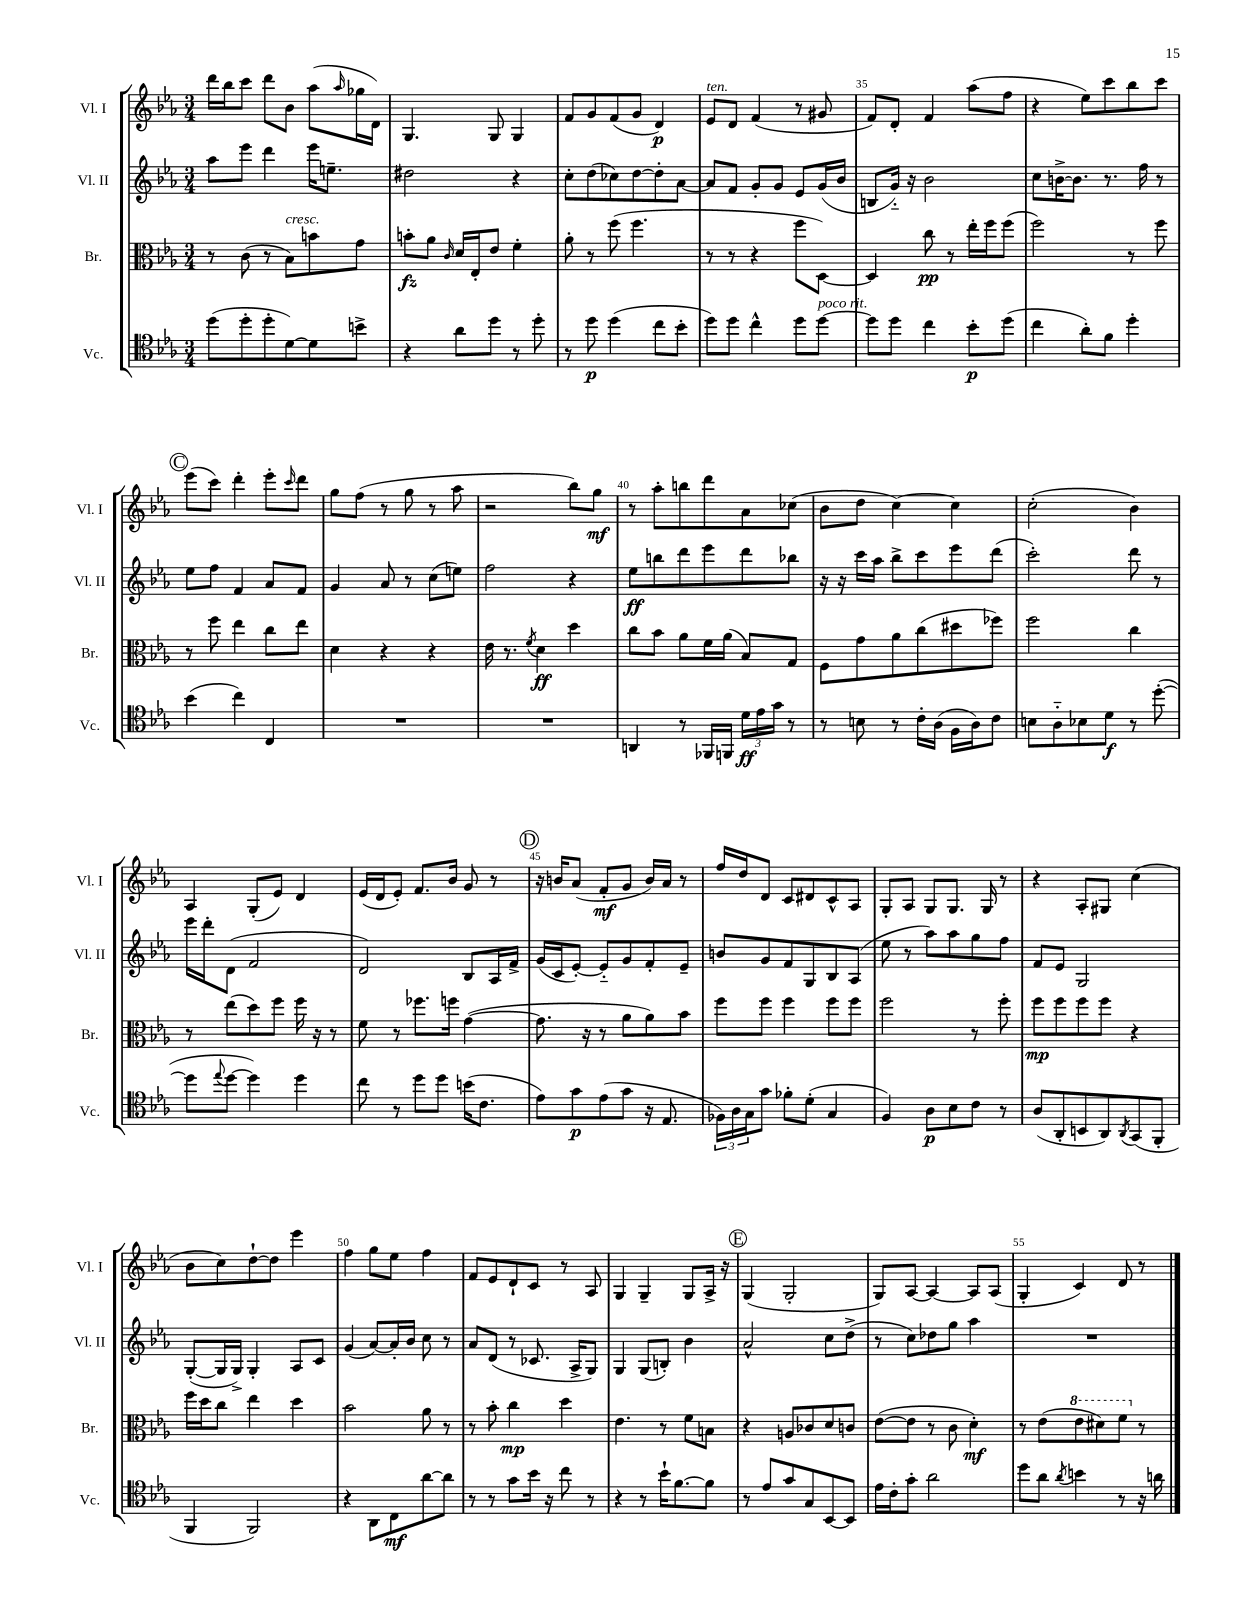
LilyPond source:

<<
\new StaffGroup <<
\new Staff = "s0" \with { instrumentName = "Vl. I" shortInstrumentName = "Vl. I" } {
    \clef treble \key ees \major \numericTimeSignature \time 3/4
    d'''16 bes''16 c'''8 d'''8 bes'8 aes''8( \grace { aes''16 } ges''16 d'16) |
    g4. g8 g4 |
    f'8 g'8 f'8( g'8 d'4\p) |
    ees'8^\markup { \italic "ten." } d'8 f'4( r8 gis'8 |
    f'8) d'8-. f'4 aes''8( f''8 |
    r4 ees''8) c'''8 bes''8 c'''8 |
    \mark \markup { \circle "C" } ees'''8( c'''8) d'''4-. ees'''8-. \grace { c'''16 } d'''8 |
    g''8 f''8( r8 g''8 r8 aes''8 |
    r2 bes''8) g''8\mf |
    r8 aes''8-. b''8 d'''8 aes'8 ces''8( |
    bes'8 d''8 c''4~) c''4 |
    c''2-.( bes'4) |
    aes4 g8-.( ees'8) d'4 |
    ees'16( d'16 ees'8-.) f'8. bes'16 g'8 r8 |
    \mark \markup { \circle "D" } r16 b'16 aes'8( f'8-.\mf g'8 b'16) aes'16 r8 |
    f''16 d''16 d'8 c'8 dis'8 c'8-^ aes8 |
    g8-. aes8 g8 g8. g16 r8 |
    r4 aes8-. gis8 c''4( |
    bes'8 c''8) d''8~-! d''8 ees'''4 |
    f''4 g''8 ees''8 f''4 |
    f'8 ees'8 d'8-! c'8 r8 aes8 |
    g4 g4-- g8 aes16-> r16 |
    \mark \markup { \circle "E" } g4( g2-. |
    g8) aes8~ aes4~ aes8 aes8( |
    g4-. c'4) d'8 r8 \bar "|." |
}
\new Staff = "s1" \with { instrumentName = "Vl. II" shortInstrumentName = "Vl. II" } {
    \clef treble \key ees \major \numericTimeSignature \time 3/4
    aes''8 ees'''8 d'''4 ees'''16 e''8.-- |
    dis''2 r4 |
    c''8-. d''8( ces''8) d''8~ d''8-. aes'8~ |
    aes'8 f'8 g'8-. g'8 ees'8 g'16( bes'16 |
    b8 g'16-_) r16 bes'2 |
    c''8 b'16~-> b'8. r8. f''16 r8 |
    \mark \markup { \circle "C" } ees''8 f''8 f'4 aes'8 f'8 |
    g'4 aes'8 r8 c''8( e''8) |
    f''2 r4 |
    ees''8\ff b''8 d'''8 ees'''8 d'''8 bes''8 |
    r16 r16 c'''16 aes''16 bes''8-> c'''8 ees'''8 d'''8( |
    c'''2-.) d'''8 r8 |
    ees'''16 d'''16-. d'8( f'2 |
    d'2) bes8 aes16 f'16-> |
    \mark \markup { \circle "D" } g'16( c'16 ees'8~-.) ees'8-_ g'8 f'8-. ees'8-- |
    b'8 g'8 f'8 g8 bes8 aes8( |
    ees''8 r8 aes''8) aes''8 g''8 f''8 |
    f'8 ees'8 g2 |
    g8~-.( g16 g16->) g4-. aes8 c'8 |
    g'4( aes'8~) aes'16-. bes'16 c''8 r8 |
    aes'8 d'8( r8 ces'8. aes16-> g8) |
    g4 g8( b8-.) bes'4 |
    \mark \markup { \circle "E" } aes'2-^ c''8 d''8->( |
    r8 c''8) des''8 g''8 aes''4 |
    R2. \bar "|." |
}
\new Staff = "s2" \with { instrumentName = "Br." shortInstrumentName = "Br." } {
    \clef alto \key ees \major \numericTimeSignature \time 3/4
    r8 c'8( r8 bes8^\markup { \italic "cresc." }) b'8 g'8 |
    b'8-.\fz aes'8 \grace { c'16 } d'16 ees16-. ees'8 f'4-. |
    aes'8-. r8 f''8( f''4. |
    r8 r8 r4 f''8 d8~) |
    d4 c''8\pp r8 ees''16-. f''16 f''8( |
    f''2) r8 f''8 |
    \mark \markup { \circle "C" } r8 f''8 ees''4 c''8 ees''8 |
    d'4 r4 r4 |
    ees'16 r8. \acciaccatura { f'8 } d'4\ff d''4 |
    c''8 bes'8 aes'8 f'16 aes'16( bes8) g8 |
    f8 g'8 aes'8 c''8( dis''8 fes''8) |
    f''2 c''4 |
    r8 ees''8( d''8) f''8 f''16 r16 r8 |
    f'8 r8 fes''8. f''16 g'4~( |
    \mark \markup { \circle "D" } g'8. r16 r8 aes'8 aes'8) bes'8 |
    f''8 f''8 f''4 f''8 f''8 |
    f''2 r8 f''8-. |
    f''8\mp f''8 f''8 f''8 r4 |
    f''16 d''16 c''8 ees''4 d''4 |
    bes'2 aes'8 r8 |
    r8 bes'8-. c''4\mp d''4 |
    ees'4. r8 f'8 b8 |
    \mark \markup { \circle "E" } r4 a8 ces'8 d'8 c'8 |
    ees'8~( ees'8 r8 c'8 d'4-.\mf) |
    r8 ees'8( \ottava #1 ees''8 dis''8) f''8 \ottava #0 r8 \bar "|." |
}
\new Staff = "s3" \with { instrumentName = "Vc." shortInstrumentName = "Vc." } {
    \clef tenor \key ees \major \numericTimeSignature \time 3/4
    d''8( d''8-. d''8-. d'8~) d'8 b'8-> |
    r4 aes'8 d''8 r8 d''8-. |
    r8 d''8\p d''4( c''8 bes'8-. |
    d''8) d''8 c''4-^ d''8 d''8~^\markup { \italic "poco rit." } |
    d''8 d''8 c''4 bes'8-.\p d''8( |
    c''4 aes'8-.) f'8 d''4-. |
    \mark \markup { \circle "C" } bes'4( c''4) c4 |
    R2. |
    R2. |
    a,4 r8 fes,16 f,16 \tuplet 3/2 { d'16\ff ees'16 g'16 } r8 |
    r8 b8 r8 c'16-. aes16( f16 aes16) c'8 |
    b8 aes8-_ bes8 d'8\f r8 d''8~-.( |
    d''8 \appoggiatura { ees''8 } d''8~ d''4) d''4 |
    c''8 r8 d''8 d''8 b'16( c'8. |
    \mark \markup { \circle "D" } ees'8) g'8\p ees'8( g'8 r16 ees8. |
    \tuplet 3/2 { fes16) aes16 g16 } g'8 fes'8-. d'8-.( g4 |
    f4) aes8\p bes8 c'8 r8 |
    aes8( aes,8-. b,8 aes,8) \acciaccatura { aes,8 } g,8( f,8-. |
    f,4 f,2) |
    r4 aes,8 c8\mf aes'8~ aes'8 |
    r8 r8 g'8 bes'16 r16 c''8 r8 |
    r4 r8 bes'16-! f'8.~ f'8 |
    \mark \markup { \circle "E" } r8 ees'8 g'8 g8 bes,8~ bes,8 |
    ees'16 c'16-. g'8-. aes'2 |
    d''8 aes'8 \acciaccatura { aes'8 } b'4 r8 r16 a'16 \bar "|." |
}
>>
>>
\layout { \context { \Score currentBarNumber = #31 \override BarNumber.break-visibility = ##(#f #t #t) barNumberVisibility = #(every-nth-bar-number-visible 5) } }
